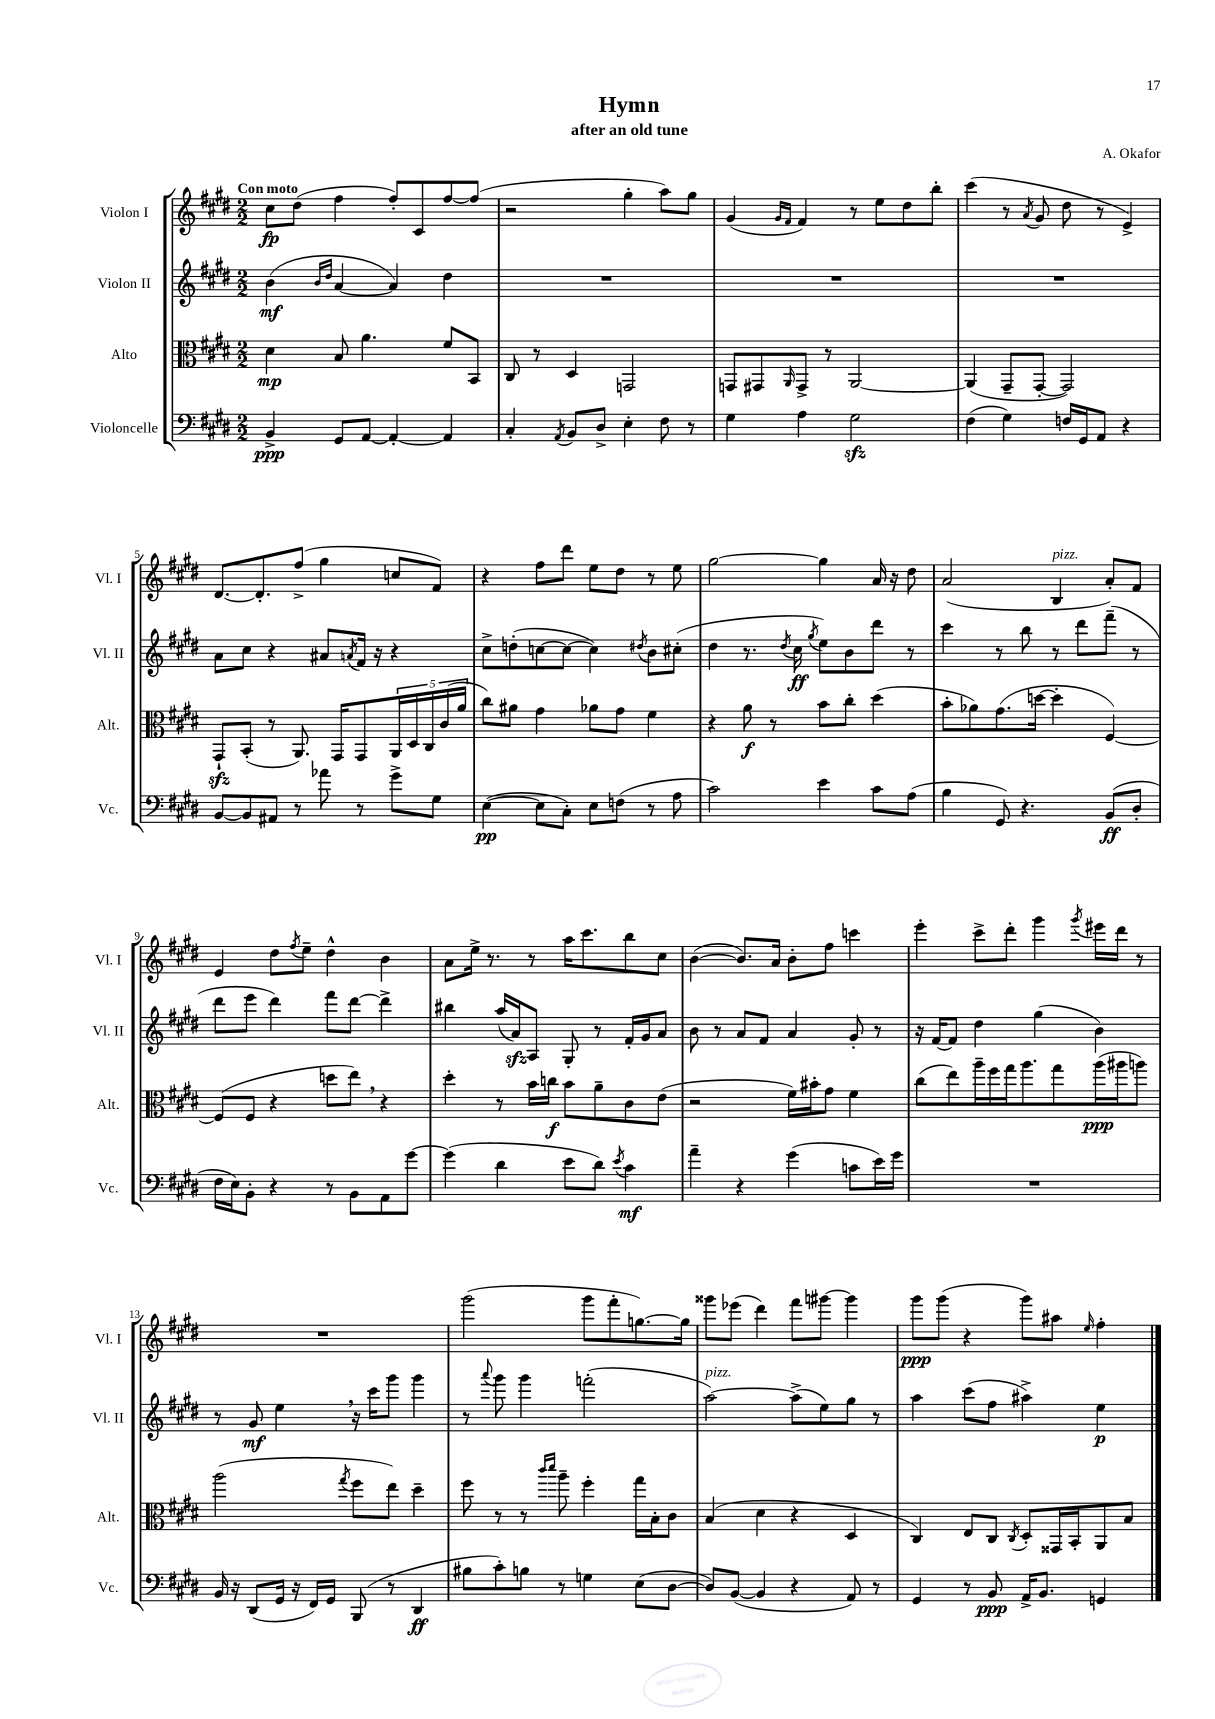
\header { title = "Hymn" composer = "A. Okafor" subtitle = "after an old tune" }
<<
\new StaffGroup <<
\new Staff = "s0" \with { instrumentName = "Violon I" shortInstrumentName = "Vl. I" } {
    \clef treble \key e \major \numericTimeSignature \time 2/2 \tempo "Con moto"
    cis''8\fp dis''8( fis''4 fis''8-.) cis'8 fis''8~ fis''8( |
    r2 gis''4-. a''8) gis''8 |
    gis'4( \grace { gis'16 fis'16 } fis'4) r8 e''8 dis''8 b''8-. |
    cis'''4( r8 \acciaccatura { a'8 } gis'8 dis''8 r8 e'4->) |
    dis'8.~ dis'8.-. fis''8->( gis''4 c''8 fis'8) |
    r4 fis''8 dis'''8 e''8 dis''8 r8 e''8 |
    gis''2~ gis''4 a'16 r16 dis''8 |
    a'2( b4^\markup { \italic "pizz." } a'8-.) fis'8 |
    e'4 dis''8 \acciaccatura { fis''8 } e''8-- dis''4-^ b'4 |
    a'8 e''16-> r8. r8 a''16 cis'''8. b''8 cis''8 |
    b'4~( b'8.) a'16 b'8-. fis''8 c'''4 |
    e'''4-. cis'''8-> dis'''8-. gis'''4 \acciaccatura { gis'''8 } eis'''16 dis'''16 r8 |
    R1 |
    gis'''2( gis'''8 fis'''8-. g''8.~) g''16 |
    gisis'''8 ees'''8( dis'''4) fis'''8 gis'''8~ gis'''4 |
    gis'''8\ppp gis'''8( r4 gis'''8) ais''8 \grace { e''16 } fis''4-. \bar "|." |
}
\new Staff = "s1" \with { instrumentName = "Violon II" shortInstrumentName = "Vl. II" } {
    \clef treble \key e \major \numericTimeSignature \time 2/2
    b'4\mf( \grace { b'16 dis''16 } a'4~ a'4) dis''4 |
    R1 |
    R1 |
    R1 |
    a'8 cis''8 r4 ais'8 \acciaccatura { a'8 } fis'16 r16 r4 |
    cis''8-> d''8-.( c''8~ c''8~ c''4) \acciaccatura { dis''8 } b'8 cis''8-.( |
    dis''4 r8. \acciaccatura { dis''8 } cis''16\ff \acciaccatura { gis''8 } e''8) b'8 dis'''8 r8 |
    cis'''4 r8 b''8 r8 dis'''8 fis'''8--( r8 |
    dis'''8 e'''8 dis'''4) fis'''8 dis'''8~ dis'''4-> |
    bis''4 a''16( a'16\sfz) a8 gis8-. r8 fis'16-. gis'16 a'8 |
    b'8 r8 a'8 fis'8 a'4 gis'8-. r8 |
    r16 fis'16~ fis'8 dis''4 gis''4( b'4) |
    r8 gis'8\mf e''4 \breathe r16 cis'''16 gis'''8 gis'''4 |
    r8 \appoggiatura { a'''8 } gis'''8 gis'''4 f'''2-.( |
    a''2~^\markup { \italic "pizz." }) a''8->( e''8) gis''8 r8 |
    a''4 cis'''8( fis''8 ais''4->) e''4\p \bar "|." |
}
\new Staff = "s2" \with { instrumentName = "Alto" shortInstrumentName = "Alt." } {
    \clef alto \key e \major \numericTimeSignature \time 2/2
    dis'4\mp b8 a'4. fis'8 b,8 |
    cis8 r8 dis4 g,2 |
    g,8 gis,8 \grace { a,16 } gis,8-> r8 a,2~ |
    a,4( gis,8-- gis,8~-. gis,2) |
    gis,8-!\sfz b,8-.( r8 a,8.) gis,16 gis,8 \tuplet 5/4 { a,16 dis16 cis16 cis'16( a'16 } |
    cis''8) ais'8 gis'4 aes'8 gis'8 fis'4 |
    r4 a'8\f r8 b'8 cis''8-. dis''4( |
    b'8-. aes'8) gis'8.( d''16~ d''4-. fis4~) |
    fis8( fis8 r4 d''8 e''8) \breathe r4 |
    dis''4-. r8 b'16 c''16\f b'8 a'8-- cis'8 e'8( |
    r2 fis'16) bis'16-. gis'8 fis'4 |
    cis''8( e''8) a''16-- fis''16 gis''16 a''8. gis''8 a''16\ppp( ais''16 a''8) |
    a''2( \acciaccatura { gis''8 } fis''8 e''8) dis''4-- |
    fis''8 r8 r8 \grace { cis'''16 dis'''16 } a''8-- fis''4-. gis''16 b16-. cis'8 |
    b4( dis'4 r4 dis4 |
    cis4) e8 cis8 \acciaccatura { cis8 } dis8-. gisis,16 b,16-. a,8 b8 \bar "|." |
}
\new Staff = "s3" \with { instrumentName = "Violoncelle" shortInstrumentName = "Vc." } {
    \clef bass \key e \major \numericTimeSignature \time 2/2
    b,4->\ppp gis,8 a,8~ a,4~-. a,4 |
    cis4-. \acciaccatura { a,8 } b,8 dis8-> e4-. fis8 r8 |
    gis4 a4 gis2\sfz |
    fis4( gis4) f16 gis,16 a,8 r4 |
    b,8~ b,8 ais,8 r8 aes'8 r8 gis'8-> gis8 |
    e4~\pp( e8 cis8-.) e8 f8( r8 a8 |
    cis'2) e'4 cis'8 a8( |
    b4 gis,8) r4. b,8\ff( dis8-. |
    fis16 e16) b,8-. r4 r8 b,8 a,8 gis'8~ |
    gis'4( dis'4 e'8 dis'8) \acciaccatura { e'8 } cis'4\mf |
    a'4-- r4 gis'4( c'8 e'16) gis'16 |
    R1 |
    b,16 r16 dis,8( gis,16 r16 fis,16) gis,16 b,,8( r8 dis,4\ff |
    bis8 cis'8-.) b8 r8 g4 e8( dis8~ |
    dis8) b,8~( b,4 r4 a,8) r8 |
    gis,4 r8 b,8\ppp a,16-> b,8. g,4 \bar "|." |
}
>>
>>
